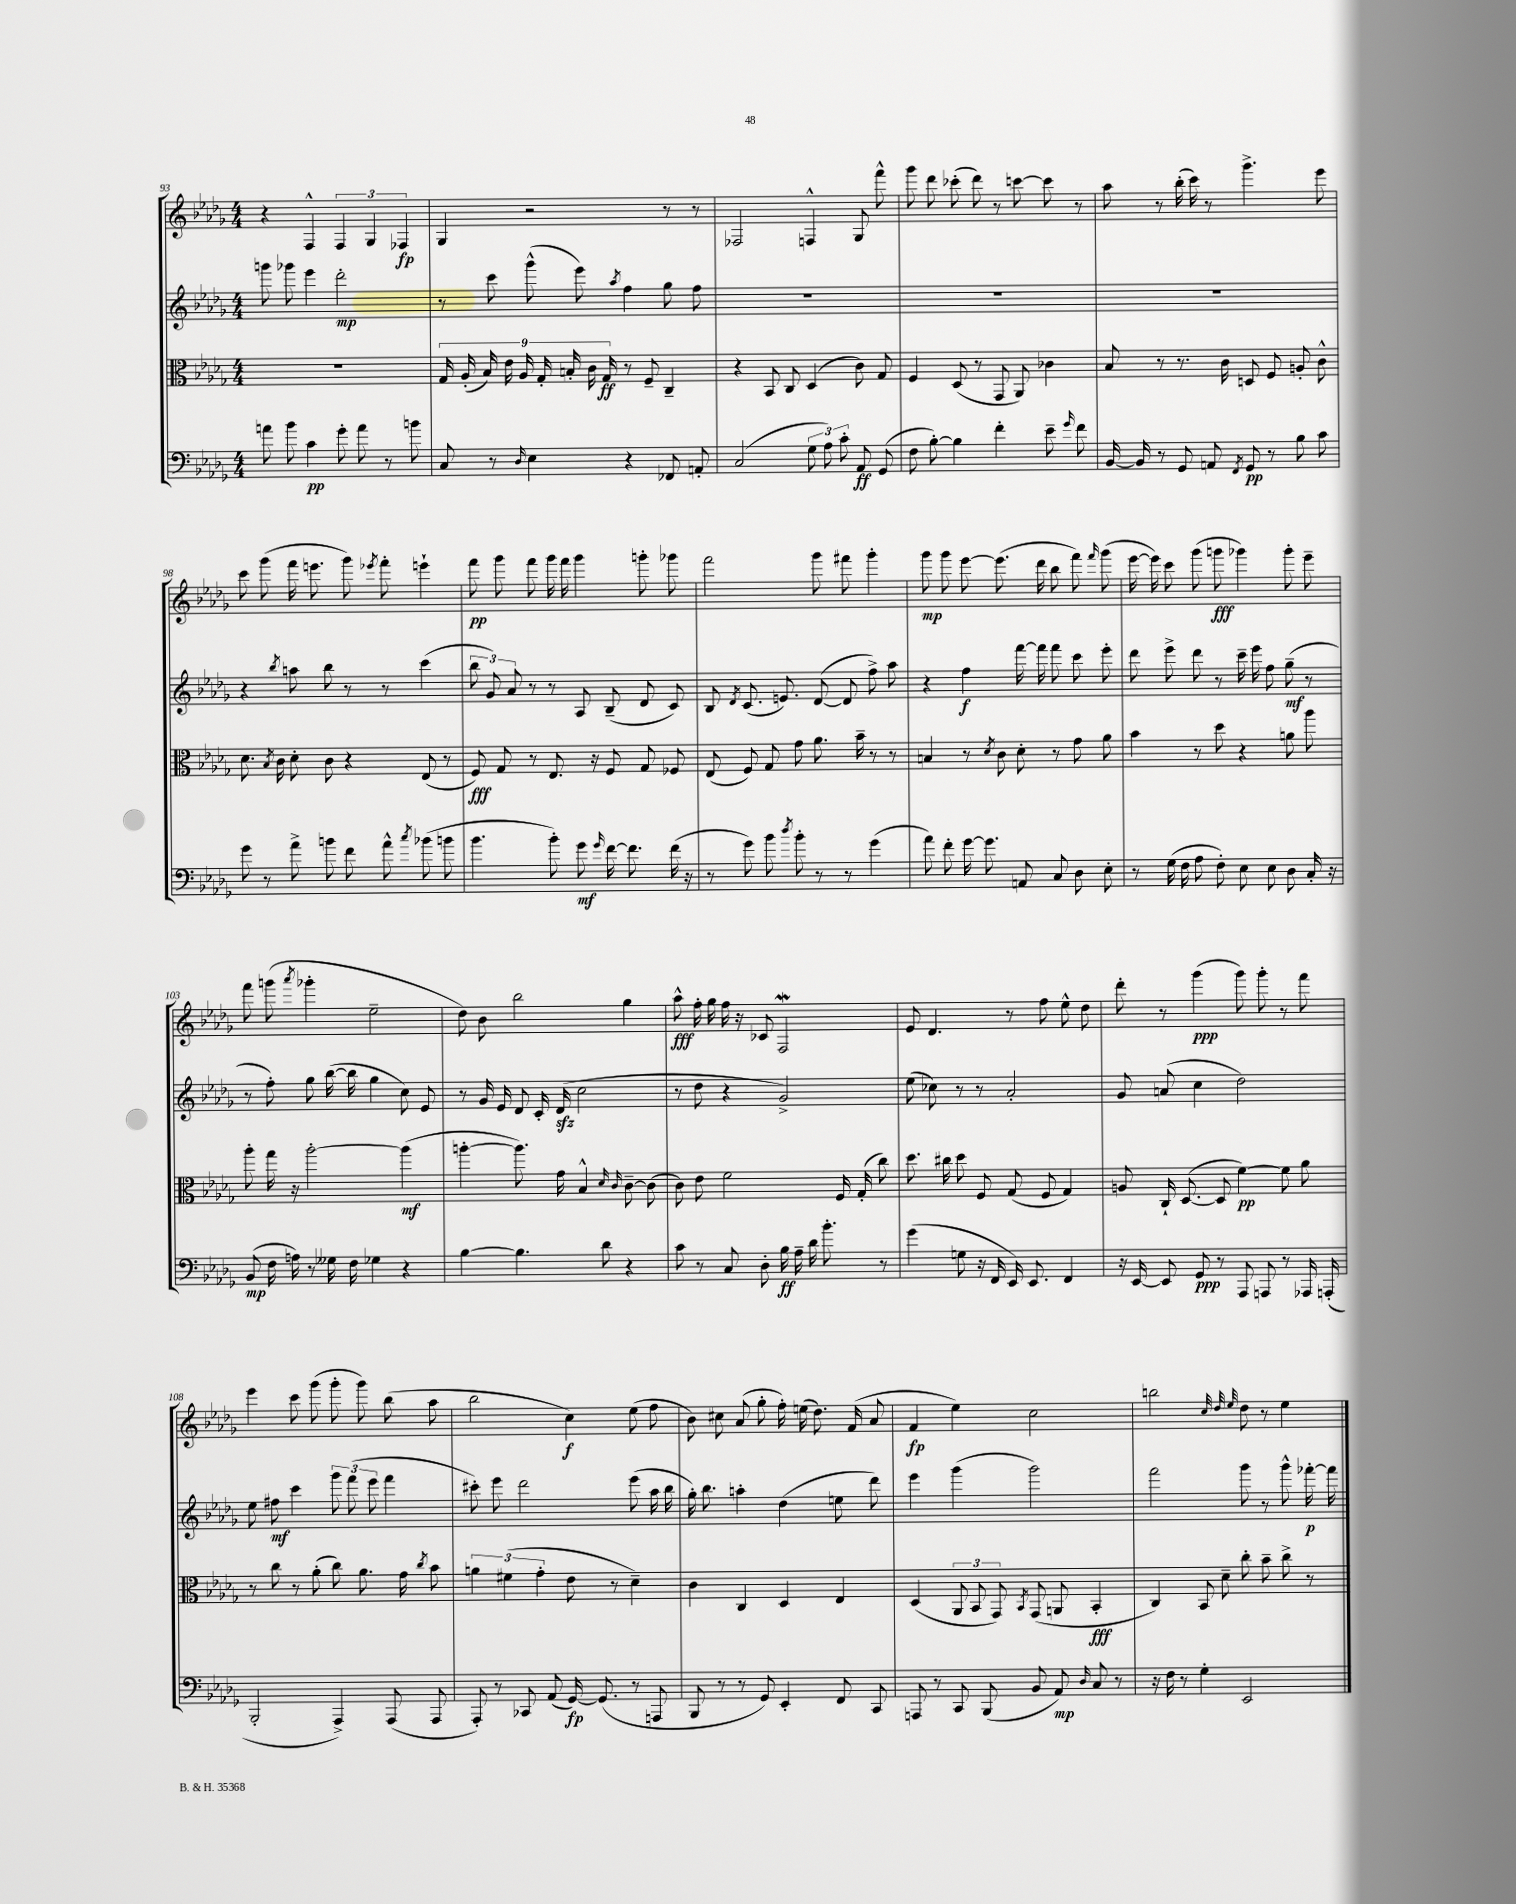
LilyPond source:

<<
\new StaffGroup <<
\new Staff = "s0" {
    \clef treble \key des \major \numericTimeSignature \time 4/4
    \autoBeamOff r4 f4-^ \tuplet 3/2 { f4 ges4 fes4\fp } |
    ges4 r2 r8 r8 |
    fes2 f4-^ ges8 f'''8-^ |
    ges'''8 des'''8 ces'''8-.( des'''8) r8 c'''8~ c'''8 r8 |
    aes''8 r8 bes''16-.( c'''16) r8 ges'''4.-> ees'''8 |
    c'''8 ges'''8( f'''16 e'''8. ges'''8) \acciaccatura { ees'''8 } f'''8-. e'''4-! |
    f'''8\pp ges'''8 f'''8 ges'''16 f'''16 ges'''4 g'''8-. ges'''8 |
    f'''2 ges'''8 fis'''8 ges'''4-. |
    ges'''8\mp ges'''8 ees'''8~ ees'''8.( des'''16 bes''8 f'''8) \grace { f'''16 } ges'''8( |
    ees'''16~ ees'''16) c'''8 ges'''8( g'''8\fff ges'''4) ges'''8-. ees'''8-- |
    f'''8 g'''8( \acciaccatura { aes'''8 } ges'''4-. ees''2-- |
    des''8) bes'8 bes''2 ges''4 |
    aes''8-^\fff f''16-. ges''16 f''16 r16 ces'8 f2\mordent |
    ees'8 des'4. r8 f''8 ees''8-^ des''8 |
    des'''8-. r8 ges'''4\ppp( ges'''8) ges'''8-. r8 f'''8 |
    ees'''4 c'''8 ges'''8( ges'''8-. ges'''8) bes''8( aes''8 |
    bes''2 c''4\f) ees''8( f''8 |
    bes'8) cis''8 aes'8( ges''8-. f''16-.) e''16( des''8.) f'16( aes'8 |
    f'4\fp ees''4) c''2 |
    b''2 \grace { c''32 des''32 ees''32 } des''8 r8 ees''4 \bar "|." |
}
\new Staff = "s1" {
    \clef treble \key des \major \numericTimeSignature \time 4/4
    \autoBeamOff g'''8 ges'''8 ees'''4 des'''2-.\mp |
    r8 c'''8 ges'''8-^( ees'''8) \acciaccatura { aes''8 } f''4 ges''8 f''8 |
    R1 |
    R1 |
    R1 |
    r4 \acciaccatura { bes''8 } a''8 bes''8 r8 r8 c'''4( |
    \tuplet 3/2 { bes''8 ges'8) aes'8 } r8 r8 aes8 bes8--( des'8 c'8) |
    bes8 \acciaccatura { des'8 } c'8.( e'8.) des'8~( des'8 f''8->) aes''8 |
    r4 f''4\f f'''16~ f'''16 f'''8 c'''8 ees'''8-. |
    des'''8 ees'''8-> des'''8 r8 c'''16-- ees'''16 f''8 ges''8--\mf( r8 |
    r8 f''8-.) ges''8 bes''16~( bes''16 ges''4 c''8) ees'8 |
    r8 ges'16 ees'16 des'8 c'16-. des'16\sfz( c''2 |
    r8 des''8 r4 ges'2->) |
    ees''8( ces''8) r8 r8 aes'2-. |
    ges'8 a'8( c''4 des''2) |
    ees''8 fis''8\mf c'''4 \tuplet 3/2 { ges'''8 f'''8( ees'''8 } f'''4 |
    cis'''8-.) ees'''8 des'''2 ees'''8( aes''16 bes''16 |
    ges''16-.) bes''8. a''4-. des''4( e''8 des'''8) |
    ees'''4 ges'''4( ges'''2) |
    f'''2 ges'''8 r8 ges'''8-^ fes'''16~-.\p fes'''16 \bar "|." |
}
\new Staff = "s2" {
    \clef alto \key des \major \numericTimeSignature \time 4/4
    \autoBeamOff R1 |
    \tuplet 9/8 { ges16 aes16-.( bes16) ees'16 aes16 ges16-. b16-. c'16 ges16\ff } r8 f8-- c4-- |
    r4 bes,8 c8 des4( c'8) ges8 |
    f4 des8( r8 ges,8 aes,8) ces'4 |
    bes8 r8 r8. c'16 d8 f8 a8-. c'8-^ |
    des'8. \acciaccatura { bes8 } c'16 des'8-. c'8 r4 ees8( r8 |
    f8\fff) ges8 r8 ees8. r16 f8 ges8 fes8 |
    ees8( f8) ges8 ges'8 aes'8. bes'16-- r8 r8 |
    b4 r8 \acciaccatura { des'8 } c'8 des'8-. r8 ges'8 aes'8 |
    bes'4 r8 des''8 r4 a'8 aes''8 |
    aes''8-. ges''16 r16 aes''2~-. aes''4\mf( |
    a''4~-. a''8.) ges'16 bes4-^ \grace { des'16 c'16 } c'8~-- c'8( |
    c'8) ees'8 f'2 f16 ges16-.( c''8) |
    des''8. cis''16 des''8 f8 ges8( f8 ges4) |
    a8 c16-! des8.~( des8 f'4~\pp) f'8 aes'8 |
    r8 c''8 r8 aes'8-.( c''8) aes'8. ges'16 \acciaccatura { c''8 } bes'8 |
    \tuplet 3/2 { a'4 fis'4( ges'4-. } ees'8 r8 des'4--) |
    c'4 c4 des4 ees4 |
    des4( \tuplet 3/2 { aes,8 bes,8 ges,8) } \acciaccatura { bes,8 } ges,8( a,8 bes,4-.\fff |
    c4) bes,8 des'8-- c''8-. bes'8-- c''8-> r8 \bar "|." |
}
\new Staff = "s3" {
    \clef bass \key des \major \numericTimeSignature \time 4/4
    \autoBeamOff a'8 bes'8 c'4\pp ges'8-. a'8 r8 b'8 |
    c8 r8 \grace { des16 } ees4 r4 fes,8 a,8-. |
    c2( \tuplet 3/2 { ges8 aes8) c'8-. } aes,8\ff ges,8( |
    f8 bes8~-.) bes4 f'4-. ees'8-- \grace { ges'16 } f'8 |
    bes,16~ bes,16 r8 ges,8 a,8 \acciaccatura { f,8 } ges,8\pp r8 bes8 c'8 |
    ges'8 r8 aes'8-> b'8 f'8 aes'8-^ \acciaccatura { c''8 } bes'8( b'8 |
    bes'4. bes'8-.) ges'8\mf \grace { ges'16 } f'16~ f'8. f'16( r16 |
    r8 ges'8) bes'8 \acciaccatura { des''8 } bes'8-. r8 r8 ges'4( |
    aes'8) f'8-. ges'16~ ges'8. a,8 c8 des8 ees8-. |
    r8 ges16( f16 aes8 f8-.) ees8 ees8 des8 c16-. r16 |
    bes,8\mp( f16 a16) r8 geses16 f16 ges4 r4 |
    bes4~ bes4. des'8 r4 |
    c'8 r8 c8 des8-. bes16\ff aes16-- des'16 bes'8.-. r8 |
    ges'4( g8 r16 f,16 ees,16) ees,8. f,4 |
    r16 ees,16~ ees,8 ges,8\ppp r8 aes,,8 a,,8 r8 aes,,16 a,,16-.( |
    bes,,2-. aes,,4->) aes,,8( aes,,8 |
    aes,,8-.) r8 ces,8 aes,8( ges,16~\fp) ges,8.( r8 a,,8 |
    bes,,8 r8 r8 ges,8) ees,4-. f,8 c,8 |
    a,,8 r8 c,8 bes,,8( bes,8 aes,8\mp) \grace { des16 } c8 r8 |
    r16 f16 r8 ges4-. ees,2 \bar "|." |
}
>>
>>
\layout { \context { \Score currentBarNumber = #93 } }
